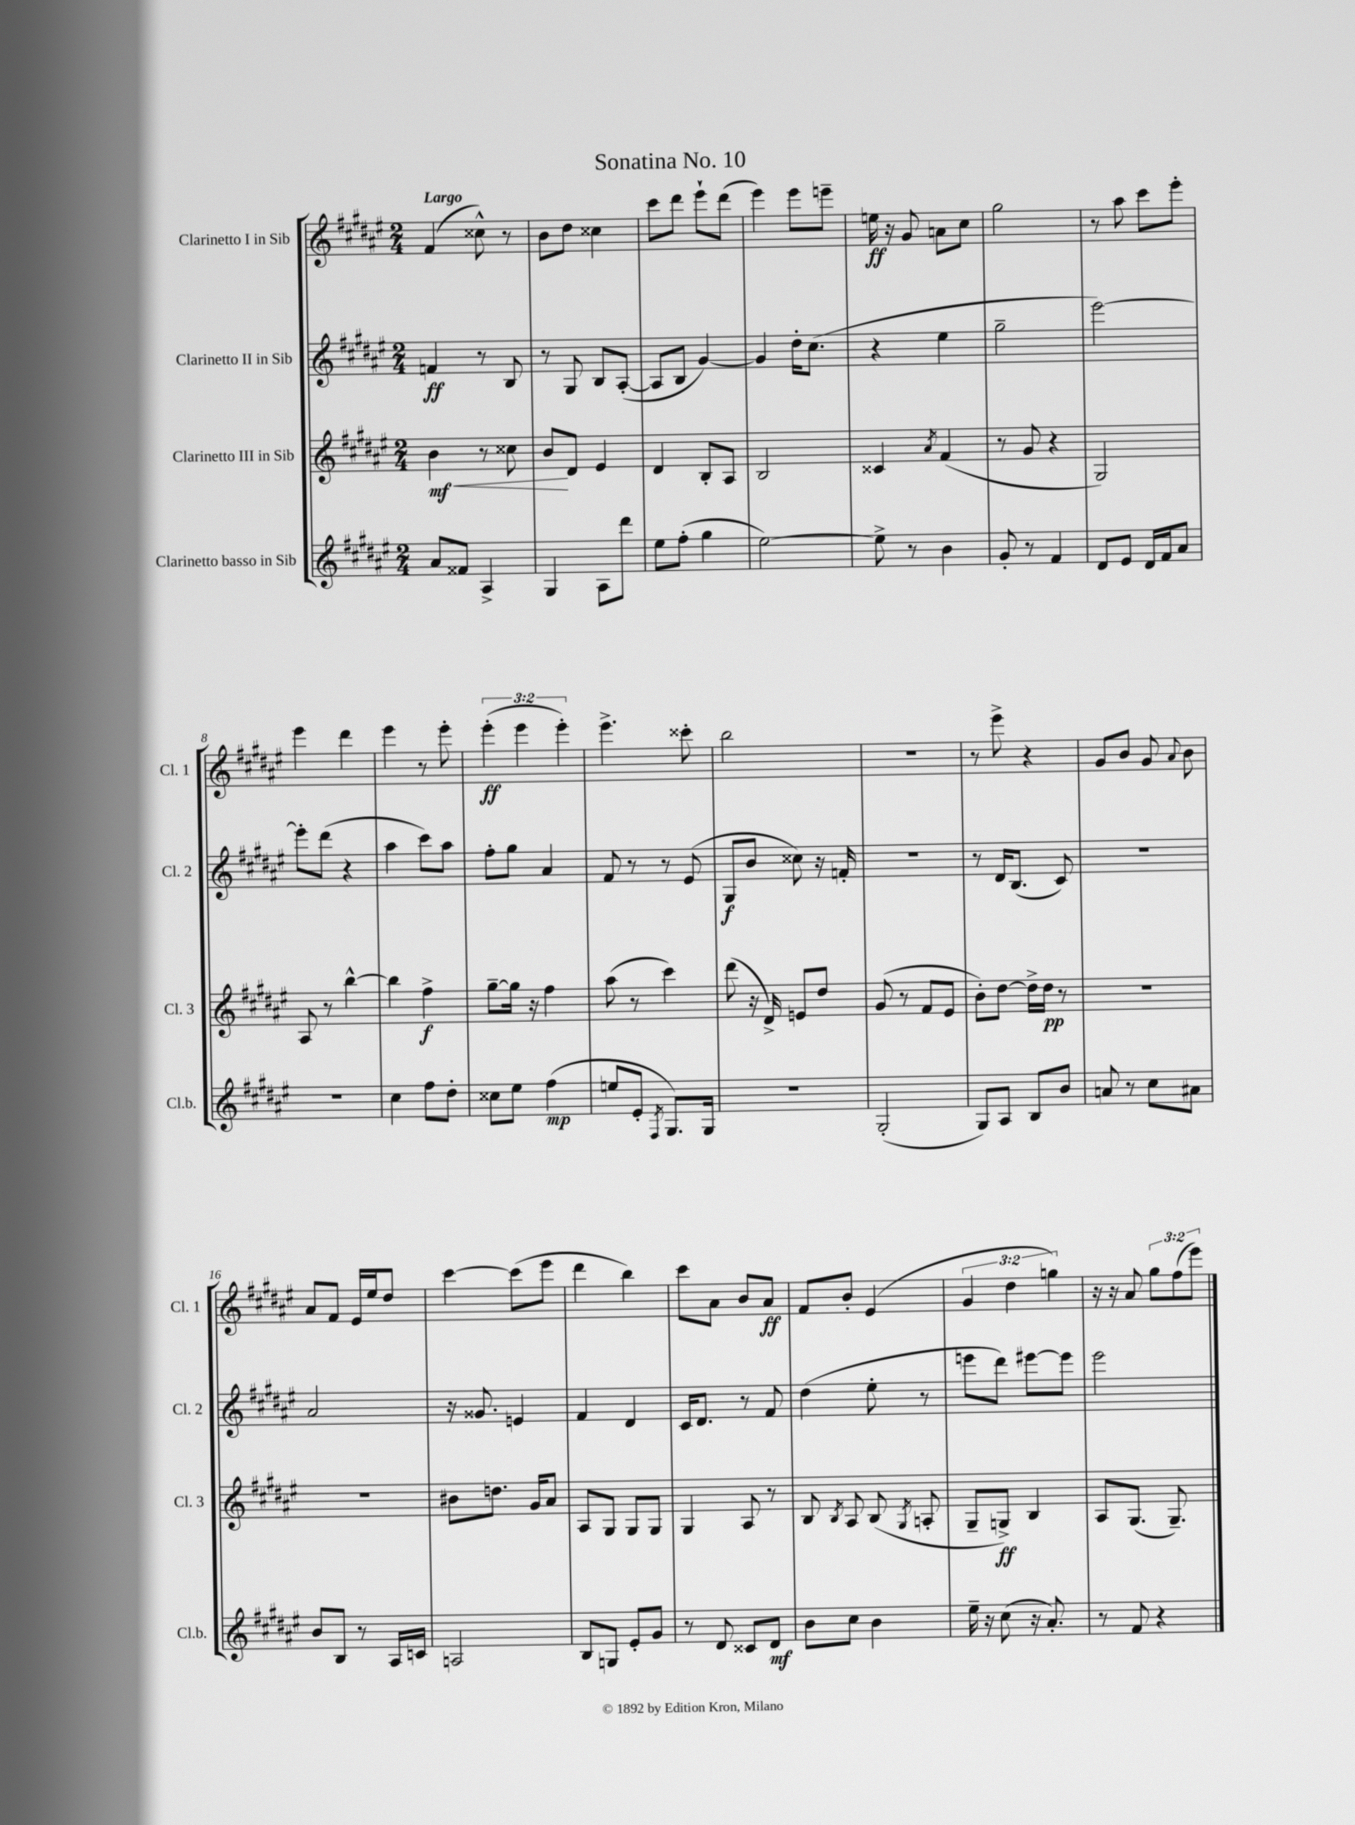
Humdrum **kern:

**kern	**kern	**kern	**kern
*staff4	*staff3	*staff2	*staff1
*clefG2	*clefG2	*clefG2	*clefG2
*k[f#c#g#d#a#e#]	*k[f#c#g#d#a#e#]	*k[f#c#g#d#a#e#]	*k[f#c#g#d#a#e#]
*M2/4	*M2/4	*M2/4	*M2/4
8a#	4b	4f	(4f#
8f##	.	.	.
4A#^	8r	8r	8cc##^^)
.	8cc##	8B	8r
=	=	=	=
4G#	8b	8r	8b
.	8d#	8G#	8dd#
8A#	4e#	8B	4cc##
8ddd#	.	([8A#'	.
=	=	=	=
8ee#	4d#	8A#]	8ccc#
(8ff#'	.	8B	8ddd#
4gg#	8B'	[4g#)	8eee#`
.	8A#	.	(8ddd#
=	=	=	=
[2ee#)	2B	4g#]	4eee#)
.	.	16dd#'	8eee#
.	.	(8.cc#	.
.	.	.	8eee~
=	=	=	=
8ee#^]	4c##	4r	16ee
.	.	.	16r
8r	.	.	8g#
.	8qa#	.	.
4b	(4f#	4ee#	8a
.	.	.	8cc#
=	=	=	=
8g#'	8r	2gg#~	2gg#
8r	8g#	.	.
4f#	4r	.	.
=	=	=	=
8d#	2G#)	[2eee#)	8r
8e#	.	.	8aa#
16d#	.	.	8ccc#
16f#	.	.	.
8a#	.	.	8eee#'
=	=	=	=
2r	8A#	8eee#']	4eee#
.	8r	(8ddd#	.
.	[4bb^^	4r	4ddd#
=	=	=	=
4cc#	4bb]	4aa#	4eee#
8ff#	4ff#^	8ccc#)	8r
8dd#'	.	8aa#	8eee#'
=	=	=	=
8cc##	[8gg#~	8ff#'	(6eee#'
8ee#	16gg#]	8gg#	.
.	.	.	6eee#
.	16r	.	.
(4ff#	4ff#	4a#	.
.	.	.	6eee#')
=	=	=	=
8ee	(8aa#	8f#	4.eee#^
8e#'	8r	8r	.
8qF#	.	.	.
8.G#)	4ccc#)	8r	.
.	.	(8e#	8ccc##'
16G#	.	.	.
=	=	=	=
2r	(8ddd#	8G#	2bb
.	16r	8b	.
.	16d#^)	.	.
.	8e	8cc##)	.
.	8dd#	16r	.
.	.	16f'	.
=	=	=	=
(2G#'	(8g#	2r	2r
.	8r	.	.
.	8f#	.	.
.	8e#	.	.
=	=	=	=
8G#)	8b')	8r	8r
8A#	[8dd#	16d#	8eee#^
.	.	(8.B	.
8B	16dd#^]	.	4r
.	16dd#	.	.
8b	8r	8c#)	.
=	=	=	=
8a	2r	2r	8g#
8r	.	.	8b
8cc#	.	.	8g#
.	.	.	8qqa#
8a#	.	.	8b
=	=	=	=
8b	2r	2a#	8a#
8B	.	.	8f#
8r	.	.	16e#
.	.	.	16ee#
16A#	.	.	8dd#
16c	.	.	.
=	=	=	=
2A	8b#	16r	[4ccc#
.	.	8.g##	.
.	8.dd	.	.
.	.	4e	(8ccc#]
.	16g#	.	.
.	8a#	.	8eee#
=	=	=	=
8B	8A#	4f#	4ddd#
8G	8G#	.	.
8e#'	8G#	4d#	4bb)
8g#	8G#	.	.
=	=	=	=
8r	4G#	16c#	8ccc#
.	.	8.d#	.
8d#	.	.	8a#
8c##	8A#	8r	8b
8d#	8r	8f#	8a#
=	=	=	=
8b	8B	(4dd#	8f#
.	8qB	.	.
8cc#	8A#	.	8b'
4b	(8B	8ee#'	(4e#
.	8qG#	.	.
.	8A'	8r	.
=	=	=	=
16ee#~	8G#~	8eee	6g#
16r	.	.	.
(8cc#	8G^)	8ddd#)	.
.	.	.	6dd#
16r	4B	[8eee#	.
8.a#')	.	.	.
.	.	.	6gg)
.	.	8eee#]	.
=	=	=	=
8r	8A#	2eee#	16r
.	.	.	16r
8f#	(8.G#	.	8a#
4r	.	.	12gg#
.	8.G#~)	.	.
.	.	.	(12ff#
.	.	.	12eee#)
==	==	==	==
*-	*-	*-	*-
